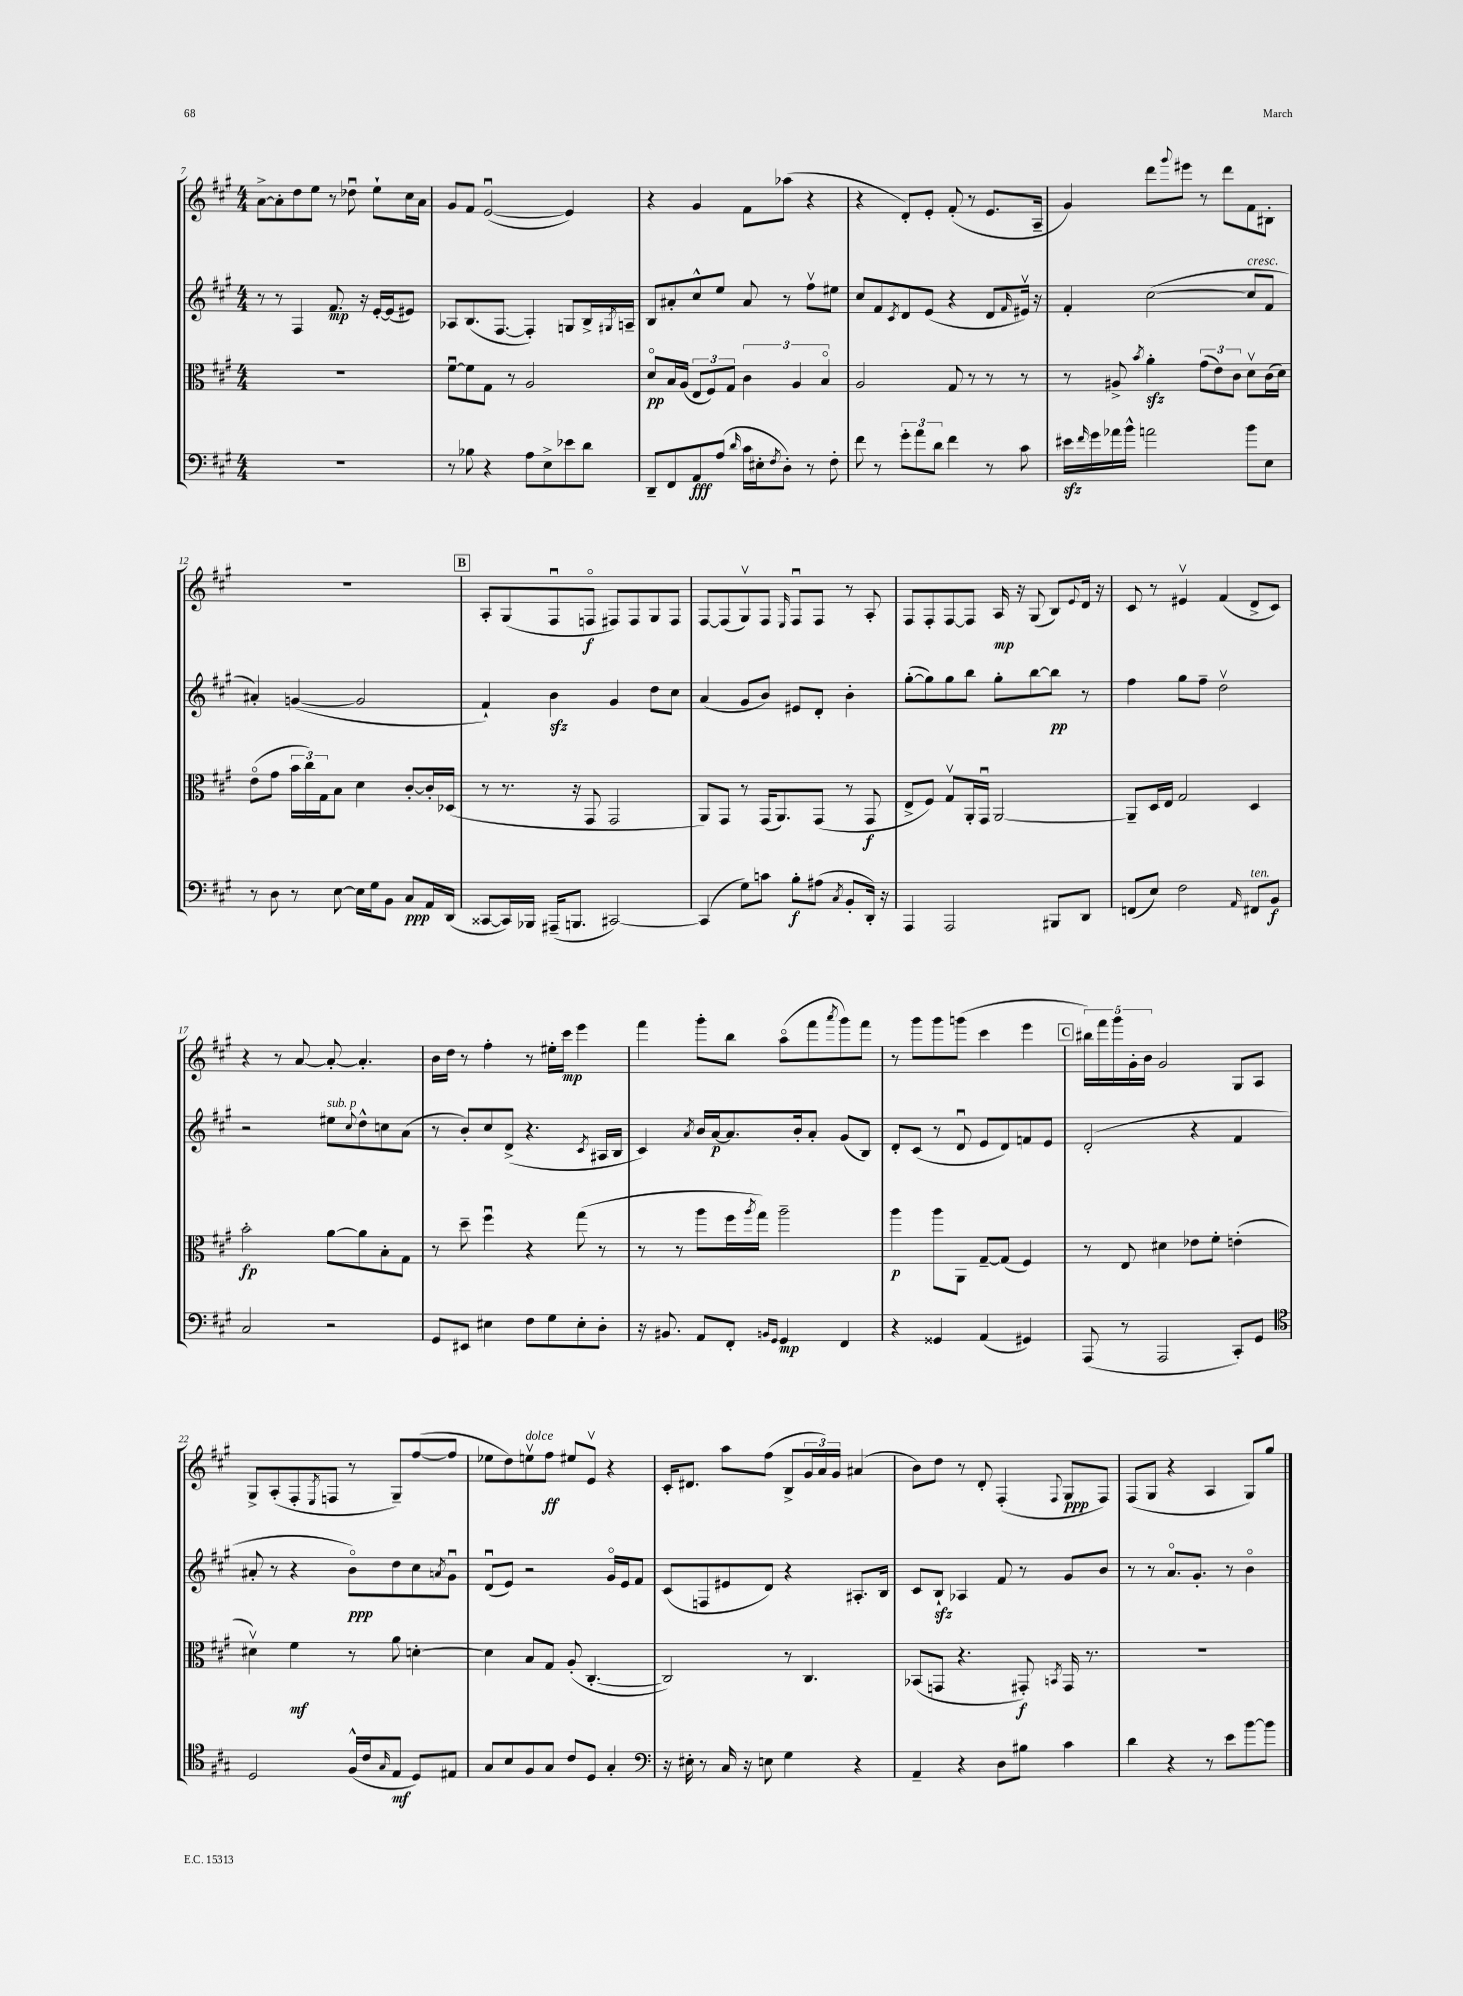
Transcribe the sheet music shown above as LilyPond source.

<<
\new StaffGroup <<
\new Staff = "s0" {
    \clef treble \key a \major \numericTimeSignature \time 4/4
    a'8~-> a'8-. d''8 e''8 r8 des''8\downbow e''8-! cis''16 a'16 |
    gis'8 fis'8 e'2~\downbow( e'4) |
    r4 gis'4 fis'8 aes''8( r4 |
    r4 d'8-.) e'8-. fis'8-.( r8 e'8. a16-- |
    gis'4) d'''8 \appoggiatura { gis'''8 } eis'''8 r8 d'''8 fis'8 bis8-. |
    R1 |
    \mark \markup { \box "B" } a8-. gis8( fis8\downbow f8\flageolet\f fis8) fis8 gis8 fis8 |
    fis8~ fis8( gis8\upbow) fis8 \grace { e16 } fis8\downbow fis8 r8 a8-. |
    fis8 fis8-. fis8~ fis8 a16\mp r16 gis8( b8) \appoggiatura { e'8 } d'16 r16 |
    cis'8 r8 eis'4\upbow fis'4( d'8-> cis'8) |
    r4 r8 a'8~ a'8~-. a'4.-. |
    b'16 d''16 r8 fis''4-. r8 eis''16-. cis'''16\mp e'''4 |
    fis'''4 gis'''8-. b''8 a''8\flageolet( fis'''8 \acciaccatura { a'''8 } gis'''8) fis'''8 |
    r8 gis'''8 gis'''8 g'''8( cis'''4 e'''4 |
    \mark \markup { \box "C" } \tuplet 5/4 { bis''16) fis'''16 gis'''16 gis'16-. b'16 } gis'2 gis8 a8 |
    gis8-> a8-.( fis8-. \acciaccatura { e8 } f8 r8 gis8--) fis''8~( fis''8 |
    ees''8 d''8) e''8\upbow^\markup { \italic "dolce" } fis''8\ff eis''8 e'8\upbow r4 |
    cis'16-. dis'8. a''8 fis''8( b8-> \tuplet 3/2 { gis'16 a'16) gis'16 } ais'4( |
    b'8) d''8 r8 d'8-. fis4-.( \appoggiatura { fis8 } gis8\ppp fis8) |
    fis8( gis8 r4 a4 gis8) gis''8 \bar "|." |
}
\new Staff = "s1" {
    \clef treble \key a \major \numericTimeSignature \time 4/4
    r8 r8 fis4 fis'8.\mp r16 e'16~-. e'16( eis'8) |
    aes8 b8.( fis8.~ fis4-.) g8 b16-> \acciaccatura { gis8 } a16-- |
    b8 ais'8-. cis''8-^ e''8 ais'8 r8 fis''8\upbow eis''8 |
    cis''8 fis'8 \acciaccatura { cis'8 } d'8 e'8( r4 d'8 \grace { fis'16 } eis'16\upbow) r16 |
    fis'4-. cis''2~( cis''8^\markup { \italic "cresc." } fis'8 |
    ais'4-.) g'4~( g'2 |
    \mark \markup { \box "B" } fis'4-!) b'4\sfz gis'4 d''8 cis''8 |
    a'4( gis'8 b'8) eis'8 d'8-. b'4-. |
    gis''8~-.( gis''8) gis''8 b''8 gis''8-. b''8~ b''8\pp r8 |
    fis''4 gis''8 fis''8-- d''2\upbow |
    r2 eis''8^\markup { \italic "sub. p" } \appoggiatura { cis''8 } d''8-^ c''8 a'8( |
    r8 b'8-.) cis''8 d'8->( r4. \acciaccatura { cis'8 } ais16 b16 |
    cis'4) \acciaccatura { a'8 } b'16 a'16~\p a'8. b'16-. a'8-. gis'8( b8) |
    d'8-. cis'8( r8 d'8\downbow e'8 d'8) f'8 e'8 |
    \mark \markup { \box "C" } d'2-.( r4 fis'4 |
    ais'8-. r8 r4 b'8\flageolet\ppp) d''8 cis''8 \acciaccatura { a'8 } gis'8\downbow |
    d'8\downbow( e'8) r2 gis'16\flageolet e'16 fis'8 |
    cis'8( f8 eis'8 d'8) r4 ais8.-. b16 |
    cis'8 b8-!\sfz aes4 fis'8 r8 gis'8 b'8 |
    r8 r8 a'8.\flageolet gis'8.-. r8 b'4\flageolet \bar "|." |
}
\new Staff = "s2" {
    \clef alto \key a \major \numericTimeSignature \time 4/4
    R1 |
    fis'8~\downbow fis'8 gis8 r8 a2 |
    d'8\flageolet\pp b16 a16( \tuplet 3/2 { e8 fis8) gis8 } \tuplet 3/2 { cis'4 a4 b4\flageolet } |
    a2 gis8 r8 r8 r8 |
    r8 ais8-> \acciaccatura { b'8 } a'4-.\sfz \tuplet 3/2 { gis'8( e'8) cis'8 } d'8\upbow cis'16( d'16) |
    e'8\flageolet( gis'8 \tuplet 3/2 { b'16 cis''16) gis16 } b8 d'4 cis'8~-. cis'16-. des16( |
    \mark \markup { \box "B" } r8 r8. r16 gis,8 gis,2 |
    a,8) gis,8 r8 gis,16( a,8.) gis,8( r8 gis,8\f |
    e8-> fis8) gis8\upbow a,16-. gis,16\downbow a,2~ |
    a,8-- d16 e16 gis2 d4 |
    b'2-.\fp a'8~ a'8 b8-. gis8 |
    r8 d''8-- fis''4\downbow r4 gis''8( r8 |
    r8 r8 a''8 fis''16 \acciaccatura { a''8 } gis''16) a''2-- |
    a''4\p a''8 a,8 gis8~-- gis8( fis4) |
    \mark \markup { \box "C" } r8 e8 dis'4 ees'8 fis'8-. e'4-.( |
    dis'4\upbow) fis'4\mf r8 a'8 d'4~-. |
    d'4 b8 gis8 a8-.( cis4.~-. |
    cis2) r8 cis4. |
    bes,8( g,8 r4. gis,8-.\f) \acciaccatura { b,8 } gis,16 r8. |
    R1 \bar "|." |
}
\new Staff = "s3" {
    \clef bass \key a \major \numericTimeSignature \time 4/4
    R1 |
    r8 bes8 r4 a8 e8-> ees'8 d'8 |
    d,8-- fis,8 a,8\fff a8( \grace { d'16 } cis'16 eis16-. \acciaccatura { fis8 } d8-.) r8 fis8-. |
    fis'8 r8 \tuplet 3/2 { gis'8-. a'8 d'8 } fis'4 r8 cis'8 |
    eis'16\sfz \grace { fis'16 } gis'16 aes'16 b'16-^ a'2 b'8 e8 |
    r8 d8 r8 e8~ e16 gis16 b,8 cis8\ppp a,16 d,16( |
    \mark \markup { \box "B" } cisis,8~ cisis,16) bes,,16 ais,,16--( b,,8. cis,2~) |
    cis,4( gis8) c'8 b8-.\f ais8( \acciaccatura { cis8 } b,8-. d,16-.) r16 |
    a,,4 a,,2 bis,,8 d,8 |
    f,8( e8) fis2 \grace { a,16 } fis,8^\markup { \italic "ten." } b,8\f |
    cis2 r2 |
    gis,8 eis,8 eis4 fis8 gis8 eis8-. d8-. |
    r16 bis,8. a,8 fis,8-. \grace { b,16 gis,16 } gis,4\mp fis,4 |
    r4 gisis,4 a,4( gis,4) |
    \mark \markup { \box "C" } a,,8( r8 a,,2 cis,8-.) gis,8 |
    \clef tenor d2 fis16-^( cis'16 \grace { gis16 } e8\mf d8) eis8 |
    gis8 b8 fis8 gis8 cis'8 d8 gis4-. |
    \clef bass r16 eis16-. r8 cis16 r16 e8 gis4 r4 |
    a,4-- r4 d8 bis8 cis'4 |
    d'4 r4 r8 e'8 b'8~ b'8 \bar "|." |
}
>>
>>
\layout { \context { \Score currentBarNumber = #7 } }
